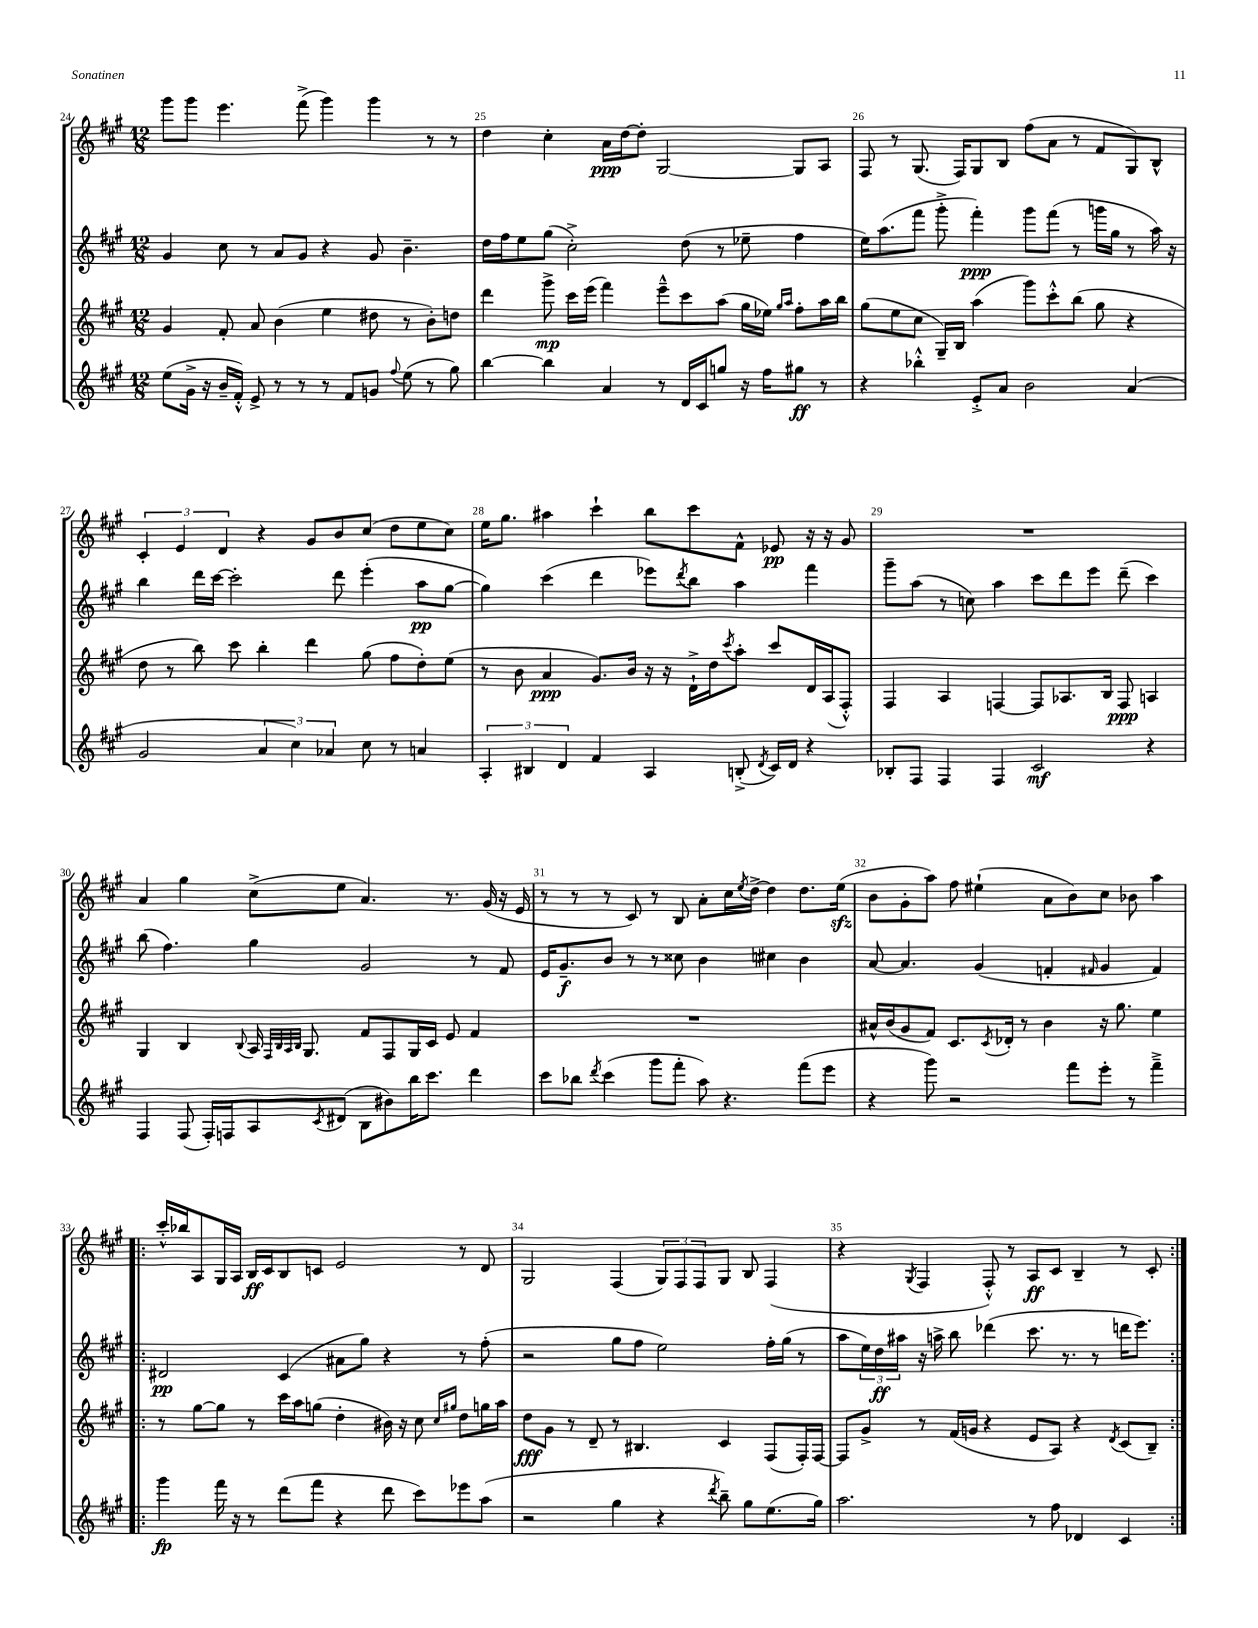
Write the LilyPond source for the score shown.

<<
\new StaffGroup <<
\new Staff = "s0" {
    \clef treble \key a \major \numericTimeSignature \time 12/8
    gis'''8 gis'''8 e'''4. fis'''8->( gis'''4) gis'''4 r8 r8 |
    d''4 cis''4-. a'16\ppp d''16~ d''8-. gis2~ gis8 a8 |
    fis8 r8 gis8.( fis16) gis8 b8 fis''8( a'8 r8 fis'8 gis8) b8-^ |
    \tuplet 3/2 { cis'4-. e'4 d'4 } r4 gis'8 b'8 cis''8( d''8 e''8 cis''8) |
    e''16 gis''8. ais''4 cis'''4-! b''8 cis'''8 fis'8-^ ees'8\pp r16 r16 gis'8 |
    R1. |
    a'4 gis''4 cis''8->( e''8 a'4.) r8. gis'16( r16 e'16 |
    r8 r8 r8 cis'8) r8 b8 a'8-. cis''16 \acciaccatura { e''8 } d''16~-> d''4 d''8. e''16\sfz( |
    b'8 gis'8-. a''8) fis''8 eis''4-!( a'8 b'8) cis''8 bes'8 a''4 |
    \repeat volta 2 { cis'''16-.-^ bes''16 a8 gis16 a16 b16\ff cis'16 b8 c'8 e'2 r8 d'8 |
    gis2 fis4( \tuplet 3/2 { gis8) fis8 fis8 } gis8 b8 fis4( |
    r4 \acciaccatura { gis8 } fis4 fis8-.-^) r8 a8\ff cis'8 b4-- r8 cis'8-. | }
}
\new Staff = "s1" {
    \clef treble \key a \major \numericTimeSignature \time 12/8
    gis'4 cis''8 r8 a'8 gis'8 r4 gis'8 b'4.-- |
    d''16 fis''16 e''8 gis''8( cis''2-.->) d''8( r8 ees''8-- fis''4 |
    e''16) a''8.( fis'''8 gis'''8-.-> fis'''4-.\ppp) gis'''8 fis'''8( r8 g'''16 gis''16 r8 a''16) r16 |
    b''4 d'''16 cis'''16~ cis'''2-. d'''8 e'''4-.( a''8\pp gis''8~ |
    gis''4) cis'''4( d'''4 ees'''8) \acciaccatura { d'''8 } b''8 a''4 fis'''4 |
    gis'''8-- a''8( r8 c''8) a''4 cis'''8 d'''8 e'''8 d'''8--( cis'''4) |
    b''8( fis''4.) gis''4 gis'2 r8 fis'8 |
    e'16 gis'8.--\f b'8 r8 r8 cisis''8 b'4 cis''4 b'4 |
    a'8~ a'4. gis'4( f'4-. \grace { fis'16 } gis'4 fis'4) |
    \repeat volta 2 { dis'2\pp cis'4( ais'8 gis''8) r4 r8 fis''8-.( |
    r2 gis''8 fis''8 e''2) fis''16-. gis''16( r8 |
    a''8 \tuplet 3/2 { e''16) d''16\ff ais''16 } r16 a''16-> b''8 des'''4( cis'''8. r8. r8 d'''16 e'''8.) | }
}
\new Staff = "s2" {
    \clef treble \key a \major \numericTimeSignature \time 12/8
    gis'4 fis'8-. a'8 b'4( e''4 dis''8 r8 b'8-.) d''8 |
    d'''4 gis'''8->\mp cis'''16 e'''16( fis'''4) e'''8---^ cis'''8 a''8( gis''16 ees''16) \grace { gis''16 a''16 } fis''8-. a''16 b''16 |
    gis''8( e''8 cis''8 gis16--) b16 a''4( gis'''8) cis'''8-.-^ b''8( gis''8 r4 |
    d''8 r8 b''8) cis'''8 b''4-. d'''4 gis''8( fis''8 d''8-.) e''8( |
    r8 b'8 a'4\ppp gis'8.) b'16 r16 r16 d'16-!-> d''16 \acciaccatura { cis'''8 } a''8-. cis'''8 d'16 a16( fis8-.-^) |
    fis4 a4 f4~ f8 aes8. b16 f8\ppp a4 |
    gis4 b4 \appoggiatura { b8 } a16 \grace { fis32 b32 a32 b32 } gis8. fis'8 fis8 gis16 cis'16 e'8 fis'4 |
    R1. |
    ais'16-^ b'16( gis'8 fis'8) cis'8. \acciaccatura { cis'8 } des'16-. r8 b'4 r16 gis''8. e''4 |
    \repeat volta 2 { r8 gis''8~ gis''8 r8 cis'''16 a''16 g''8( d''4-. bis'16) r16 cis''8 \grace { cis''16 gis''16 } d''8 g''16 a''16 |
    d''8\fff gis'8 r8 d'8-- r8 bis4. cis'4 fis8( fis16-.) fis16~ |
    fis8 gis'8-> r8 fis'16( g'16 r4 e'8 a8) r4 \acciaccatura { d'8 } cis'8( b8--) | }
}
\new Staff = "s3" {
    \clef treble \key a \major \numericTimeSignature \time 12/8
    e''8( gis'16-> r16 b'16-- fis'16-.-^) e'8-> r8 r8 r8 fis'8 g'8 \appoggiatura { fis''8 } e''8( r8 gis''8) |
    b''4~ b''4 a'4 r8 d'16 cis'16 g''8 r16 fis''16 gis''8\ff r8 |
    r4 bes''4-.-^ e'8-.-> a'8 b'2 a'4( |
    gis'2 \tuplet 3/2 { a'4 cis''4) aes'4 } cis''8 r8 a'4 |
    \tuplet 3/2 { a4-. bis4 d'4 } fis'4 a4 b8-.->( \acciaccatura { d'8 } cis'16) d'16 r4 |
    bes8-. fis8 fis4 fis4 cis'2\mf r4 |
    fis4 fis8( fis16-.) f16 a8 \acciaccatura { cis'8 } dis'8( b8 bis'8) b''16 cis'''8. d'''4 |
    cis'''8 bes''8 \acciaccatura { d'''8 } cis'''4( gis'''8 fis'''8-. a''8) r4. fis'''8( e'''8 |
    r4 gis'''8) r2 fis'''8 e'''8-. r8 fis'''4---> |
    \repeat volta 2 { gis'''4\fp fis'''16 r16 r8 d'''8( fis'''8 r4 d'''8 cis'''8) ees'''8 a''8( |
    r2 gis''4 r4 \acciaccatura { d'''8 } b''8--) gis''8 e''8.( gis''16) |
    a''2. r8 fis''8 des'4 cis'4 | }
}
>>
>>
\layout { \context { \Score currentBarNumber = #24 \override BarNumber.break-visibility = ##(#f #t #t) barNumberVisibility = #all-bar-numbers-visible } }
